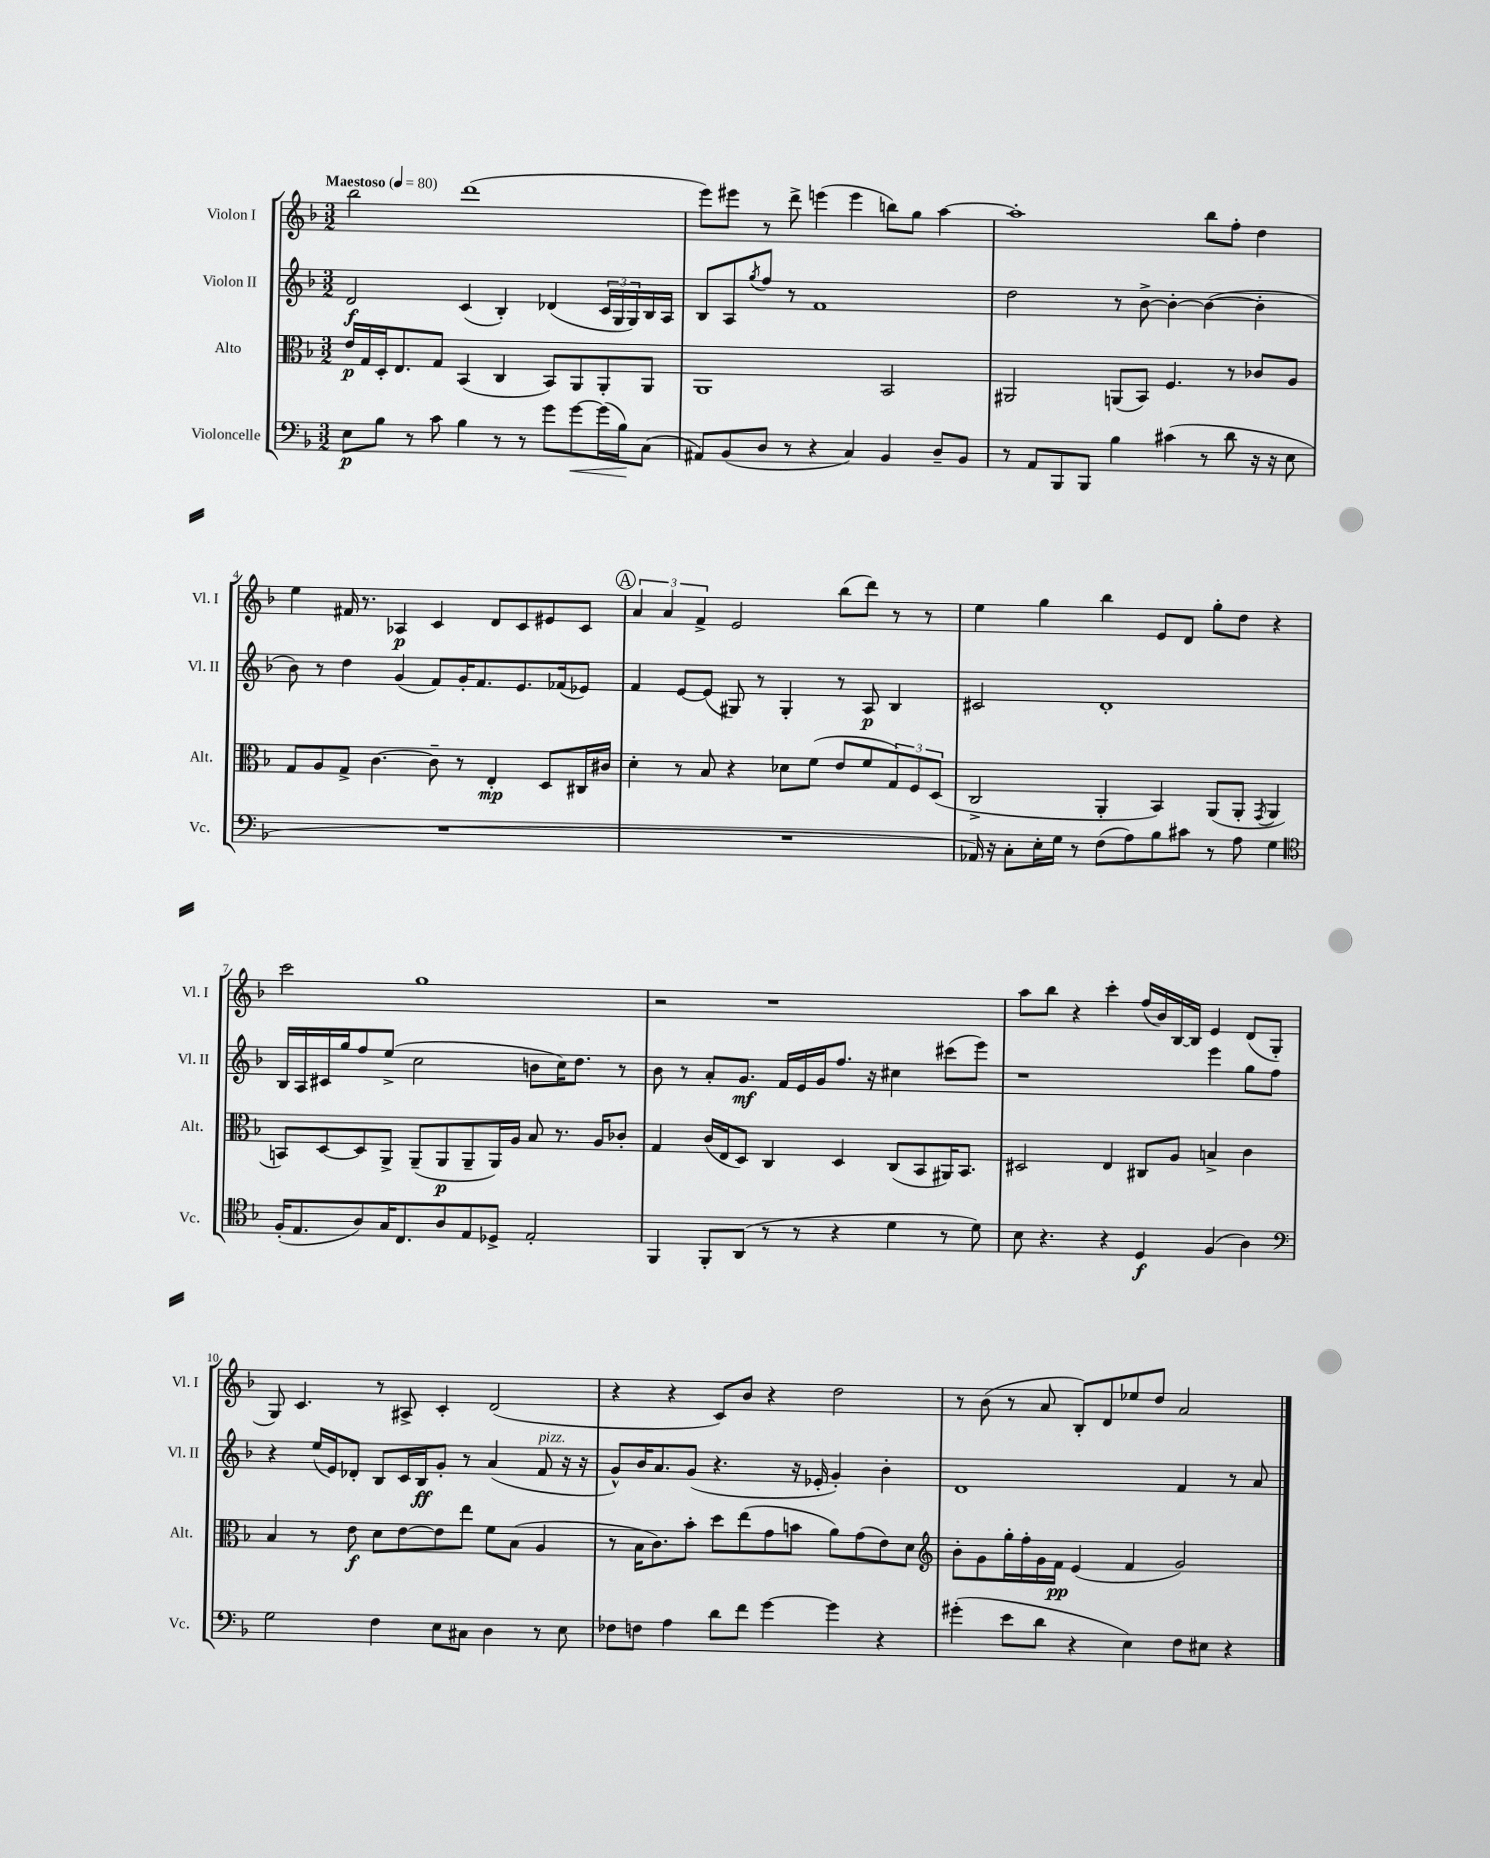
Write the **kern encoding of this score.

**kern	**kern	**kern	**kern
*staff4	*staff3	*staff2	*staff1
*clefF4	*clefC3	*clefG2	*clefG2
*k[b-]	*k[b-]	*k[b-]	*k[b-]
*M3/2	*M3/2	*M3/2	*M3/2
*MM80	*MM80	*MM80	*MM80
8E	16e	2d	2bb-
.	16G	.	.
8B-	16D'	.	.
.	8.E	.	.
8r	.	.	.
8c	8G	.	.
4B-	(4BB-	(4c	(1ddd
8r	4C	4B-')	.
8r	.	.	.
8g	8BB-)	(4d-	.
[8g	8AA	.	.
(16g]	8AA'	24c	.
.	.	24G	.
16B-)	.	.	.
.	.	24G)	.
(8C	8AA	16B-	.
.	.	16A	.
=	=	=	=
8AA#)	1AA	8B-	8eee)
(8BB-	.	8A	8eee#
.	.	8qgg	.
8D	.	8ff	8r
8r	.	8r	8ddd^
4r	.	1f	(4eee
4C)	.	.	4eee
4BB-	2BB-	.	8bb)
.	.	.	8gg
8D~	.	.	[4aa
8BB-	.	.	.
=	=	=	=
8r	2AA#	2dd	1aa']
8AA	.	.	.
8BBB-	.	.	.
8BBB-	.	.	.
4B-	(8AA	8r	.
.	8BB-)	[8b-^	.
(4c#	4.F	4b-'_	.
8r	.	(4b-_	8bb-
8d	8r	.	8ff'
16r	8c-	4b-']	4dd
16r	.	.	.
8E	8A	.	.
=	=	=	=
1.r	8G	8b-)	4ee
.	8A	8r	.
.	8G^	4dd	16f#
.	.	.	8.r
.	[4.c	.	.
.	.	(4g	4A-
.	8c~]	8f)	4c
.	8r	16g'	.
.	.	8.f	.
.	4E'	.	8d
.	.	8.e	8c
.	8D	.	8e#
.	.	(16f-	.
.	16C#	8e-)	8c
.	16c#	.	.
=	=	=	=
1.r	4d'	4f	6a
.	.	.	6a
.	8r	[8e	.
.	.	.	6f^
.	8B-	(8e]	.
.	4r	8G#)	2e
.	.	8r	.
.	8d-	4G#'	.
.	(8f	.	.
.	8e	8r	(8bb-
.	8f	8A	8ddd)
.	12G)	4B-	8r
.	12F	.	.
.	.	.	8r
.	(12D	.	.
=	=	=	=
16AA-)	2C^	2c#	4ee
16r	.	.	.
8C'	.	.	.
16E'	.	.	4gg
16G	.	.	.
8r	.	.	.
(8F	4AA'	1d'	4bb-
8A)	.	.	.
8B-	4BB-)	.	8e
8c#	.	.	8d
8r	(8AA	.	8gg'
8A	8AA'	.	8dd
.	8qGG	.	.
4G	4AA	.	4r
=	=	=	=
*clefC4	*	*	*
(16F'	8BB)	16B-	2ccc
8.E	.	16A	.
.	[8D	16c#	.
.	.	16gg	.
8A)	8D]	8ff	.
16G	8AA^	(8ee^	.
8.C	.	.	.
.	(8AA~	2cc	1gg
8A	8AA	.	.
8E	8AA~	.	.
8D-^	16AA)	.	.
.	16A	.	.
2E'	8B-	8b	.
.	8.r	16cc)	.
.	.	8.dd	.
.	16A	.	.
.	8c-'	8r	.
=	=	=	=
4FF	4G	8b-	2r
.	.	8r	.
8FF'	(16c	8a'	.
.	16E	.	.
(8AA	8D)	8.g	.
8r	4C	.	1r
.	.	16f	.
8r	.	16e	.
.	.	16g	.
4r	4D	8.ff	.
.	.	16r	.
4d	(8C	4cc#	.
.	8BB-	.	.
8r	16AA#)	(8ccc#	.
.	8.BB-	.	.
8d)	.	8eee)	.
=	=	=	=
8B-	2D#	1r	8aa
4.r	.	.	8bb-
.	.	.	4r
4r	4E	.	4ccc'
4D	8C#	.	(16ff
.	.	.	16b-)
.	8A	.	[16B-
.	.	.	16B-]
(4F	4B^	4eee	4e
4A)	4c	8gg	(8d
.	.	8ff	8G'
=	=	=	=
*clefF4	*	*	*
2G	4B-	4r	8G)
.	.	.	4.c
.	8r	(16ee	.
.	.	16e)	.
.	8e	8d-'	.
4F	8d	8B-	8r
.	[8e	16c	8A#^
.	.	16B-	.
8E	8e]	8g'	4c'
8C#	8ee	8r	.
4D	8f	(4a	(2d
.	(8B-	.	.
8r	4A	8f	.
8E	.	16r	.
.	.	16r	.
=	=	=	=
8F-	8r	8g^^)	4r
8F	16B-	16b-	.
.	8.c)	8.a	.
4A	.	.	4r
.	8b-'	(8g	.
8d	8dd	4.r	8c)
8f	(8ee	.	8b-
[4g	8g	.	4r
.	8b	16r	.
.	.	16e-'	.
4g]	8a)	4g')	2dd
.	(8g	.	.
4r	8e)	4b-'	.
.	8d	.	.
=	=	=	=
*	*clefG2	*	*
(4g#'	8b-'	1d	8r
.	8g	.	(8b-
8e	16gg'	.	8r
.	16ff'	.	.
8d	16g	.	8a
.	16f	.	.
4r	(4e	.	8B-')
.	.	.	8d
4E)	4f	.	8ee-
.	.	.	8dd
8F	2g)	4f	2a
8E#	.	.	.
4r	.	8r	.
.	.	8a	.
==	==	==	==
*-	*-	*-	*-
